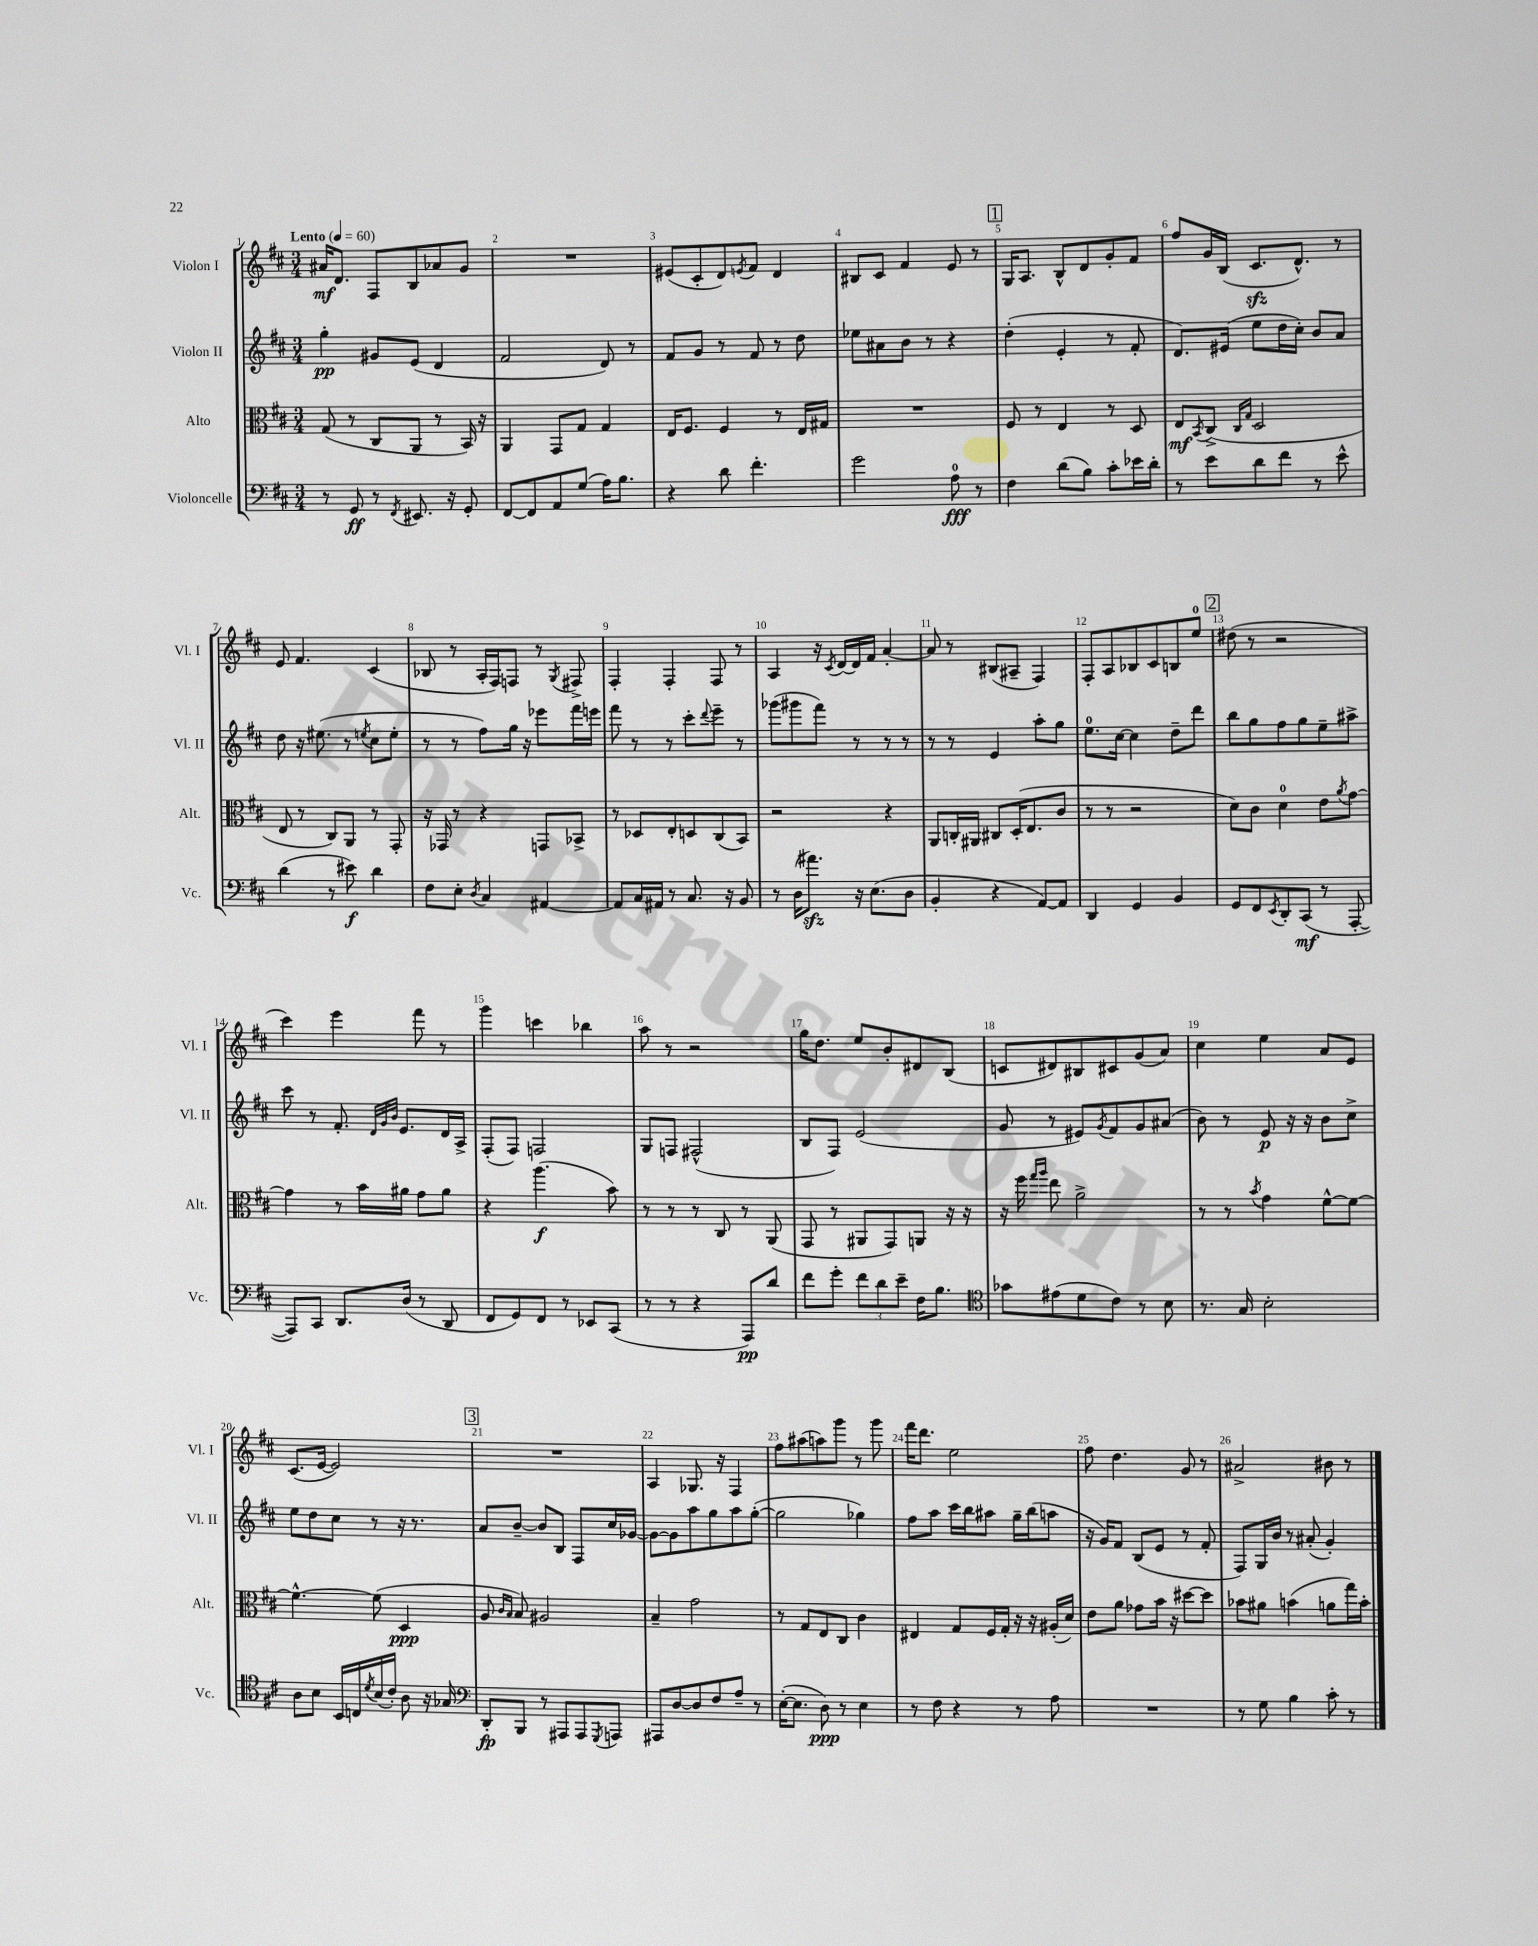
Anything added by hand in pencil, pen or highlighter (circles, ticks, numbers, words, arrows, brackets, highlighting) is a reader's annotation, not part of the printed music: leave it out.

**kern	**kern	**kern	**kern
*staff4	*staff3	*staff2	*staff1
*clefF4	*clefC3	*clefG2	*clefG2
*k[f#c#]	*k[f#c#]	*k[f#c#]	*k[f#c#]
*M3/4	*M3/4	*M3/4	*M3/4
*MM60	*MM60	*MM60	*MM60
8r	(8G	4gg'	16a#
.	.	.	8.d
8GG	8r	.	.
8r	8C#	8g#	8F#
8qFF#	.	.	.
8.EE#	8AA	(8e	8B
.	8r	4d	8a-
16r	.	.	.
8GG'	16BB)	.	8g
.	16r	.	.
=	=	=	=
[8FF#	4AA	2f#	2.r
8FF#]	.	.	.
8AA	8GG	.	.
(8G	8G	.	.
16A)	4G	8d)	.
8.B	.	.	.
.	.	8r	.
=	=	=	=
4r	16E	8f#	(8e#
.	8.F#	.	.
.	.	8g	8c#'
8d	4F#	8r	8d)
.	.	.	8qe
4.f#'	.	8f#	8f#
.	8r	8r	4d
.	16E	8dd	.
.	16G#	.	.
=	=	=	=
2g	2.r	8ee-	8B#
.	.	8a#	8c#
.	.	8b	4f#
.	.	8r	.
8A	.	4r	8e
8r	.	.	8r
=	=	=	=
4F#	8F#	(4dd'	16G
.	.	.	8.A
.	8r	.	.
(8d	4E	4e'	8B^^
8B)	.	.	8d
8c#'	8r	8r	8g'
16e-	8D	8f#'	8f#
16d'	.	.	.
=	=	=	=
8r	8E	8.d)	8ff#
.	8qBB	.	.
8e	(8C#^	.	16g
.	.	(16e#	(16B
.	16qqC#	.	.
.	16qqG	.	.
8d	2D	8ee	8.c#
8f#	.	16dd	.
.	.	16cc#')	8.d^^)
8r	.	8b	.
8e^^	.	8a	8r
=	=	=	=
(4d	8E	8dd	8e
.	8r	16r	4.f#
.	.	(8.ee#	.
8r	8C#)	.	.
8e#)	8AA	8r	.
.	.	8qee	.
4d	8r	8cc#	(4c#
.	8GG'	8ee'	.
=	=	=	=
8F#	16r	8r	8B-
.	16GG-	.	.
8E'	8r	8r	8r
8qD	.	.	.
4C#	4r	8ff#)	16A'
.	.	.	16F#)
.	.	16gg	8F
.	.	16r	.
[4AA#	8GG	8eee-	8r
.	.	.	8qG
.	8BB-^	16fff#	8F#^
.	.	16eee	.
=	=	=	=
8AA#]	8r	8fff#	4F#'
16C#	8D-	8r	.
16AA#	.	.	.
8r	8E'	8r	4F#'
8.C#	8D	8ccc#'	.
.	.	8qqddd	.
.	(8C#	8eee~	8F#
16r	.	.	.
8BB	8BB)	8r	8r
=	=	=	=
8r	2r	(8ggg-	4A
(16D	.	8ggg#	.
8.a#)	.	.	.
.	.	8fff#)	16r
.	.	.	8qc#
.	.	.	[16d
16r	.	8r	16d]
(8.E	.	.	16f#
.	4r	8r	[4a'
8D	.	8r	.
=	=	=	=
4BB'	8AA	8r	8a]
.	16C'	8r	8r
.	16AA#	.	.
4r	8C#	4e	(8B#
.	(16D'	.	8A#~
.	8.E	.	.
[8AA)	.	8aa'	4F#)
8AA]	8c#	8gg	.
=	=	=	=
4DD	8r	8.ee	8F#'
.	8r	.	8A
.	.	[16cc#	.
4GG	2r	4cc#]	8B-
.	.	.	8c#
4BB	.	8dd~	8B
.	.	8ddd	8ee
=	=	=	=
8GG	8d)	8bb	(8dd#
8FF#	8c#	8gg	8r
8qEE	.	.	.
8DD'	4d	8ff#	2r
(8CC#	.	8gg	.
8r	8e	8ee~	.
.	8qa	.	.
[8AAA'	[8g	8aa#^	.
=	=	=	=
8AAA])	4g]	8ccc#	4ccc#)
8CC#	.	8r	.
8.DD	8r	8.f#'	4eee
.	16b	.	.
.	.	32qqd	.
.	.	32qqg	.
.	.	32qqb	.
(16D	16a#	8.e	.
8r	8g	.	8fff#
8DD	8a#	16d	8r
.	.	16A^	.
=	=	=	=
8FF#	4r	(8F#'	4ggg
8GG)	.	8F#)	.
8FF#	(4.aa	2F	4ccc
8r	.	.	.
8EE-	.	.	4bb-
(8CC#	8b)	.	.
=	=	=	=
8r	8r	8G	8aa
8r	8r	8F	8r
4r	8r	(2F#^^	2r
.	8C#	.	.
8AAA)	8r	.	.
8d	(8AA	.	.
=	=	=	=
8f#	8GG	8B	16gg
.	.	.	8.dd
8g'	8r	8F#)	.
12f#	8AA#	(2e	8ee
12d	.	.	.
.	8GG)	.	8b'
12e~	.	.	.
16F#	8AA	.	8d#
8.B	.	.	.
.	16r	.	(8B
.	16r	.	.
=	=	=	=
*clefC4	*	*	*
8g-	16r	8g	8c
.	16ff#	.	.
.	16qqgg	.	.
.	16qqaa	.	.
(8e#	8ee	8r	8d#)
8d	2a^	8e#)	8B#
.	.	8qg	.
8c#)	.	8f#	8c#
8r	.	8g	(8g
8B	.	(8a#	8a)
=	=	=	=
8.r	8r	8b)	4cc#
.	8r	8r	.
16G	.	.	.
.	8qb	.	.
2B'	4g	8e	4ee
.	.	16r	.
.	.	16r	.
.	[8f#^^	8b	8a
.	8f#_	8cc#^	8e
=	=	=	=
8A	4.f#^^_	8ee	(8.c#
8B	.	8dd	.
.	.	.	[16e
16BB	.	8cc#	2e])
16C	.	.	.
8qd	.	.	.
(16B	(8f#]	8r	.
16c#')	.	.	.
8A	4D	16r	.
.	.	8.r	.
16r	.	.	.
16G-	.	.	.
=	=	=	=
*clefF4	*	*	*
8DD'	8A	8a	2.r
.	16qqc#	.	.
.	16qqB	.	.
8BBB	8B)	[8b~	.
8r	2A#	8b]	.
8AAA#	.	8B	.
8AAA#	.	8F#	.
8qGGG	.	.	.
8AAA	.	16cc#	.
.	.	[16g-	.
=	=	=	=
8AAA#	4B~	8g-_	4A
[8D	.	8g-]	.
8D]	2g	8aa	8.G-
8F#	.	8gg	.
.	.	.	16r
8A~	.	8aa	4F#
8r	.	([8gg'	.
=	=	=	=
([16E'	8r	2gg]	8ff#
8.E]	.	.	.
.	8G	.	(8aa#
8D)	8E	.	8aa)
8r	8C#	.	8ggg
4E	4c#	4gg-)	8r
.	.	.	8ggg
=	=	=	=
8r	4E#	8ff#	16fff#
.	.	.	8.ddd
8F#	.	8aa	.
4r	8G	16ccc#	2ee
.	.	16bb	.
.	16F#	8aa#	.
.	16G'	.	.
8r	16r	16gg~	.
.	16r	(16bb	.
8A	(16A#'	8aa	.
.	16d)	.	.
=	=	=	=
2.r	8e	16r	8ff#
.	.	16g)	.
.	8a	8f#	4.dd
.	8g-	(8B	.
.	16b	8e	.
.	16r	.	.
.	[8dd#	8r	8g
.	8dd#]	8f#'	8r
=	=	=	=
8r	8b-	8F#)	2a#^
8G	8a#	16G	.
.	.	16b	.
4B	(4b	8r	.
.	.	(8a#'	.
8c#'	8a	4g')	8b#
8r	16gg)	.	8r
.	16b'	.	.
==	==	==	==
*-	*-	*-	*-
